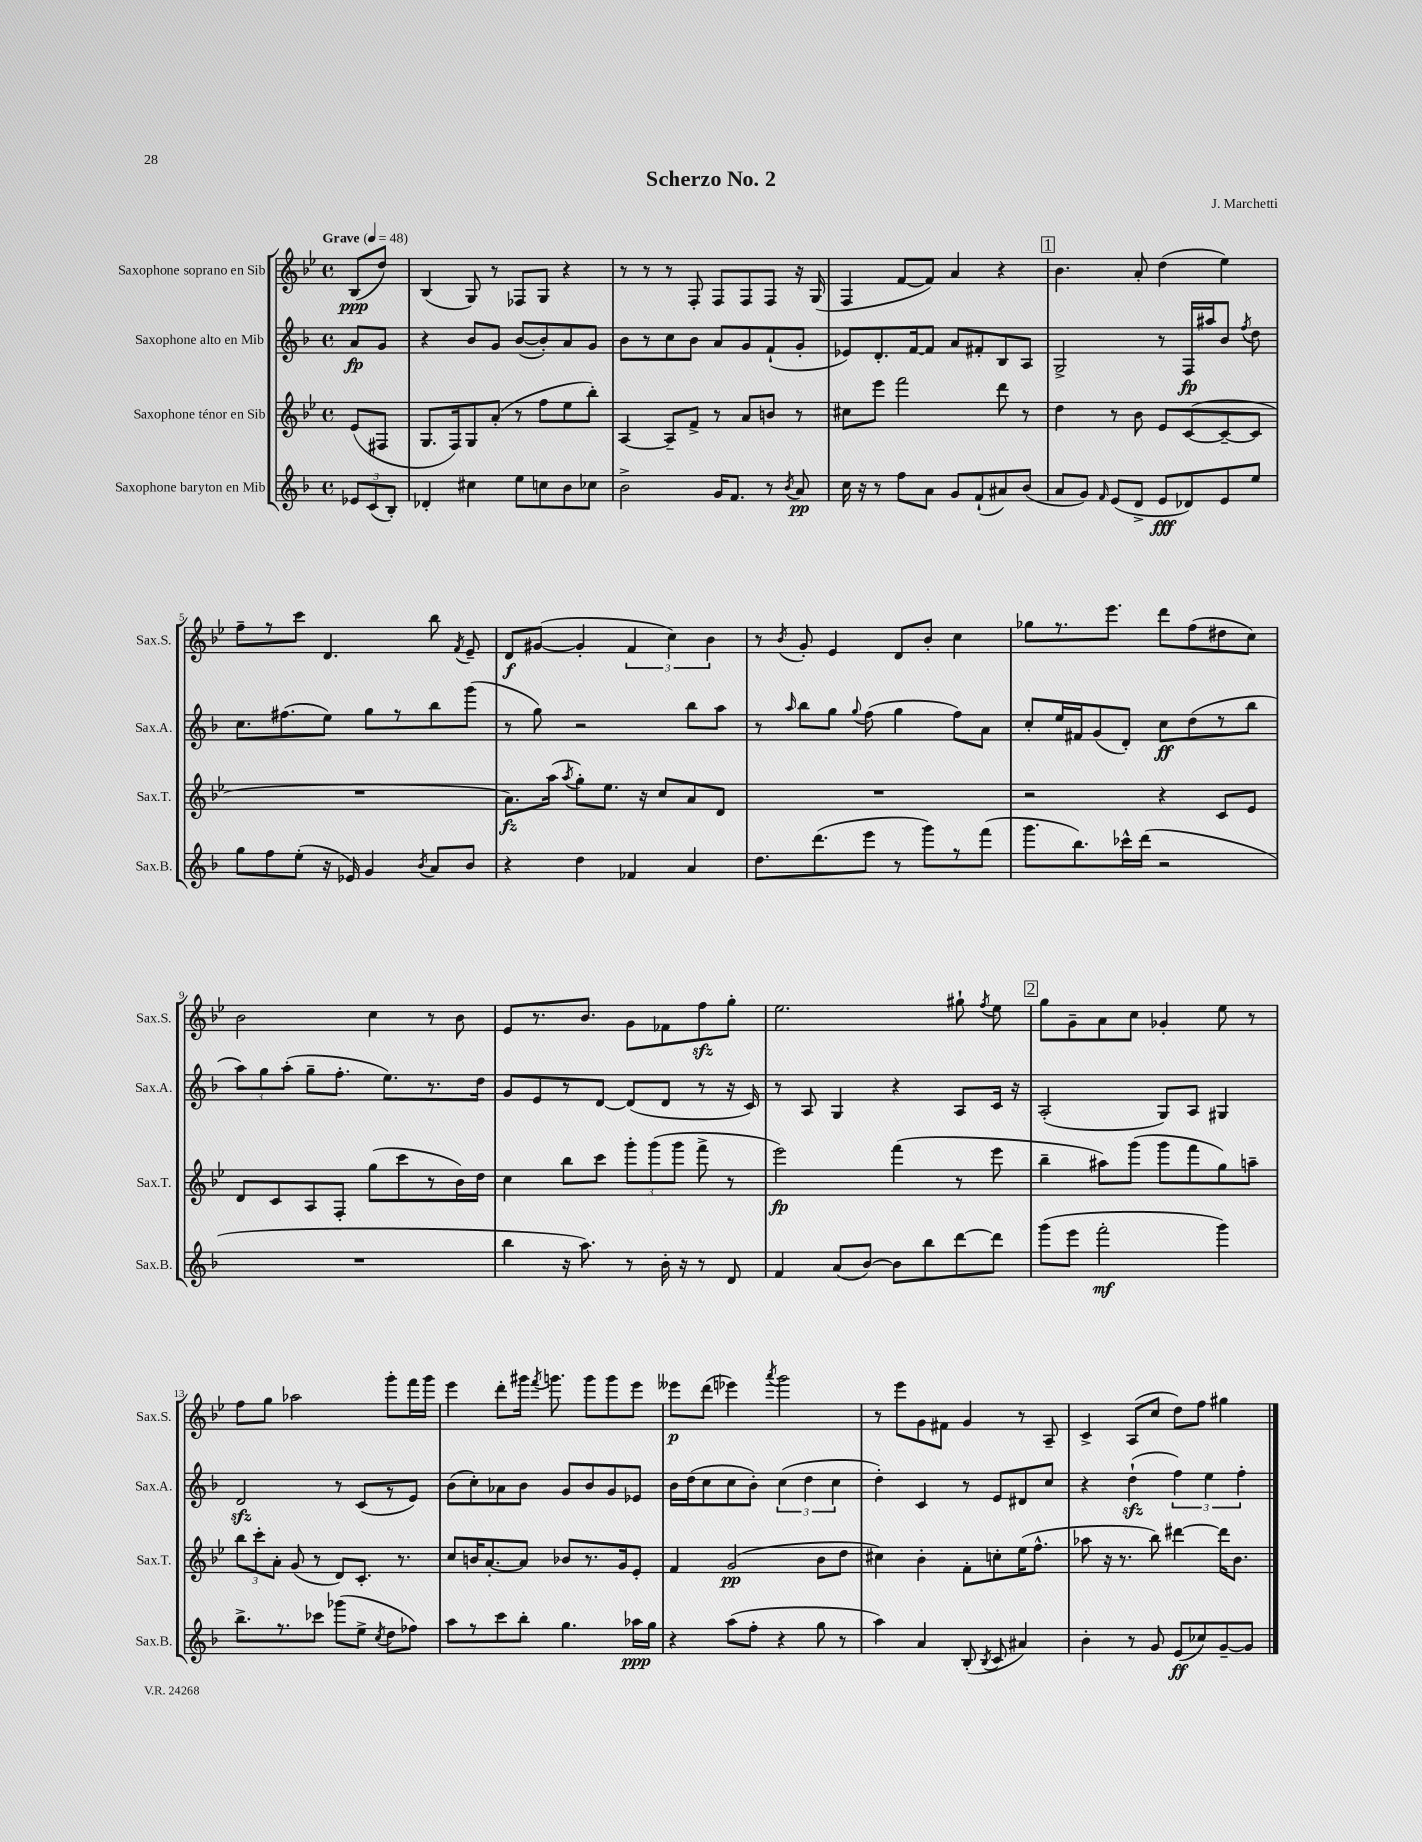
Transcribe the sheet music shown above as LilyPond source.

\header { title = "Scherzo No. 2" composer = "J. Marchetti" }
<<
\new StaffGroup <<
\new Staff = "s0" \with { instrumentName = "Saxophone soprano en Sib" shortInstrumentName = "Sax.S." } {
    \clef treble \key bes \major \defaultTimeSignature \time 4/4 \partial 4 \tempo "Grave" 4 = 48
    \autoBeamOff bes8[\ppp( d''8]) |
    bes4( g8) r8 fes8[ g8] r4 |
    r8 r8 r8 f8-. f8[ f8 f8] r16 g16( |
    f4 f'8[~ f'8]) a'4 r4 |
    \mark \markup { \box "1" } bes'4. a'8-. d''4( ees''4) |
    f''8[-- r8 c'''8] d'4. bes''8 \acciaccatura { f'8 } ees'8-- |
    d'8[\f gis'8]~( gis'4-. \tuplet 3/2 { f'4 c''4) bes'4 } |
    r8 \acciaccatura { bes'8 } g'8-. ees'4 d'8[ bes'8]-. c''4 |
    ges''8[ r8. ees'''8.] d'''8[ f''8( dis''8 c''8]) |
    bes'2 c''4 r8 bes'8 |
    ees'8[ r8. bes'8.] g'8[ fes'8 f''8\sfz g''8]-. |
    ees''2. gis''8-! \acciaccatura { f''8 } ees''8 |
    \mark \markup { \box "2" } g''8[ g'8-- a'8 c''8] ges'4-. ees''8 r8 |
    f''8[ g''8] aes''2 g'''8[-. f'''16 g'''16] |
    ees'''4 d'''8[-. gis'''16] \acciaccatura { f'''8 } g'''8. g'''8[ g'''8 ees'''8] |
    eeses'''8[\p d'''8]( ees'''4) \acciaccatura { a'''8 } g'''2 |
    r8 ees'''8[ g'8 fis'8] g'4 r8 a8-- |
    c'4-> a8[( c''8] d''8[) f''8] gis''4 \bar "|." |
}
\new Staff = "s1" \with { instrumentName = "Saxophone alto en Mib" shortInstrumentName = "Sax.A." } {
    \clef treble \key f \major \defaultTimeSignature \time 4/4 \partial 4
    \autoBeamOff a'8[\fp g'8] |
    r4 bes'8[ g'8] bes'8[~( bes'8-.) a'8 g'8] |
    bes'8[ r8 c''8 bes'8] a'8[ g'8 f'8-!( g'8]-. |
    ees'8[) d'8.-. f'16~ f'8] a'8[ fis'8-. bes8 a8] |
    \mark \markup { \box "1" } g2-> r8 f16[\fp ais''16 bes'8] \acciaccatura { f''8 } d''8 |
    c''8.[ fis''8.( e''8]) g''8[ r8 bes''8 g'''8]( |
    r8 g''8) r2 bes''8[ a''8] |
    r8 \grace { a''16 } bes''8[ g''8] \appoggiatura { g''8 } f''8( g''4 f''8[) a'8] |
    c''8[-. e''16 fis'16 g'8( d'8]-.) c''8[\ff d''8( r8 bes''8] |
    \tuplet 3/2 { a''8[) g''8 a''8]-.( } g''8[-- f''8.]-. e''8.[) r8. d''16] |
    g'8[ e'8 r8 d'8]~ d'8[( d'8] r8 r16 c'16) |
    r8 a8 g4 r4 a8[ c'16] r16 |
    \mark \markup { \box "2" } a2-.( g8[) a8] gis4 |
    d'2\sfz r8 c'8[( r8 e'8]) |
    bes'8[( c''8-.) aes'8 bes'8] g'8[ bes'8 g'8 ees'8] |
    bes'16[ d''16( c''8 c''8 bes'8]-.) \tuplet 3/2 { c''4( d''4 c''4 } |
    d''4-.) c'4 r8 e'8[ dis'8 c''8] |
    r4 d''4-!\sfz( \tuplet 3/2 { f''4) e''4 f''4-. } \bar "|." |
}
\new Staff = "s2" \with { instrumentName = "Saxophone ténor en Sib" shortInstrumentName = "Sax.T." } {
    \clef treble \key bes \major \defaultTimeSignature \time 4/4 \partial 4
    \autoBeamOff ees'8[( fis8] |
    g8.[ f16) g8 a'8]-.( r8 f''8[ ees''8 bes''8]-.) |
    a4~ a8[-- f'8]-> r8 a'8[ b'8] r8 |
    cis''8[ ees'''8] f'''2 d'''8 r8 |
    \mark \markup { \box "1" } d''4 r8 bes'8 ees'8[ c'8~( c'8~-- c'8] |
    R1 |
    a'8.[\fz) a''16]( \acciaccatura { a''8 } g''8[-.) ees''8.] r16 c''8[ a'8 d'8] |
    R1 |
    r2 r4 c'8[ ees'8] |
    d'8[ c'8 a8 f8]-. g''8[( c'''8 r8 bes'16) d''16] |
    c''4 bes''8[ c'''8] \tuplet 3/2 { g'''8[-. g'''8( g'''8] } f'''8-> r8 |
    ees'''2\fp) f'''4( r8 ees'''8 |
    \mark \markup { \box "2" } bes''4-- ais''8[) g'''8]( g'''8[ f'''8 g''8) a''8]-- |
    \tuplet 3/2 { bes''8[ c'''8-. a'8]-. } g'8( r8 d'8[) c'8.]-. r8. |
    c''8[ b'16 a'8.~-. a'8] bes'8[ r8. g'16 ees'8]-. |
    f'4 g'2\pp( bes'8[ d''8] |
    cis''4) bes'4-. f'8[-. c''8-. ees''16( f''8.]-^ |
    aes''8 r16 r8. bes''8) dis'''4~ dis'''16[ bes'8.] \bar "|." |
}
\new Staff = "s3" \with { instrumentName = "Saxophone baryton en Mib" shortInstrumentName = "Sax.B." } {
    \clef treble \key f \major \defaultTimeSignature \time 4/4 \partial 4
    \autoBeamOff \tuplet 3/2 { ees'8[ c'8( bes8]-.) } |
    des'4-. cis''4 e''8[ c''8 bes'8 ces''8] |
    bes'2-> g'16[ f'8.] r8 \acciaccatura { bes'8 } a'8\pp |
    c''16 r16 r8 f''8[ a'8] g'8[ f'8-!( ais'8) bes'8]( |
    \mark \markup { \box "1" } a'8[ g'8]) \grace { f'16 } e'8[( d'8]-> e'8[\fff des'8) e'8 e''8] |
    g''8[ f''8 e''8]-.( r16 ees'16) g'4 \acciaccatura { bes'8 } a'8[ bes'8] |
    r4 d''4 fes'4 a'4 |
    d''8.[ d'''8.( e'''8] r8 g'''8[) r8 f'''8]( |
    g'''8.[ bes''8.) ces'''16-^ d'''16]( r2 |
    R1 |
    bes''4 r16 a''8.) r8 bes'16-. r16 r8 d'8 |
    f'4 a'8[( bes'8]~) bes'8[ bes''8 d'''8~ d'''8] |
    \mark \markup { \box "2" } g'''8[( e'''8] f'''2-.\mf g'''4) |
    bes''8.[-> r8. ces'''8] ges'''8[( e''8]-> \acciaccatura { c''8 } d''8[ fes''8]) |
    a''8[ r8 c'''8 bes''8]-. g''4. aes''16[\ppp g''16] |
    r4 a''8[( f''8]-. r4 g''8 r8 |
    a''4) a'4 bes8-.( \acciaccatura { bes8 } c'8 ais'4) |
    bes'4-. r8 g'8 e'8[\ff( ces''8) g'8~-- g'8] \bar "|." |
}
>>
>>
